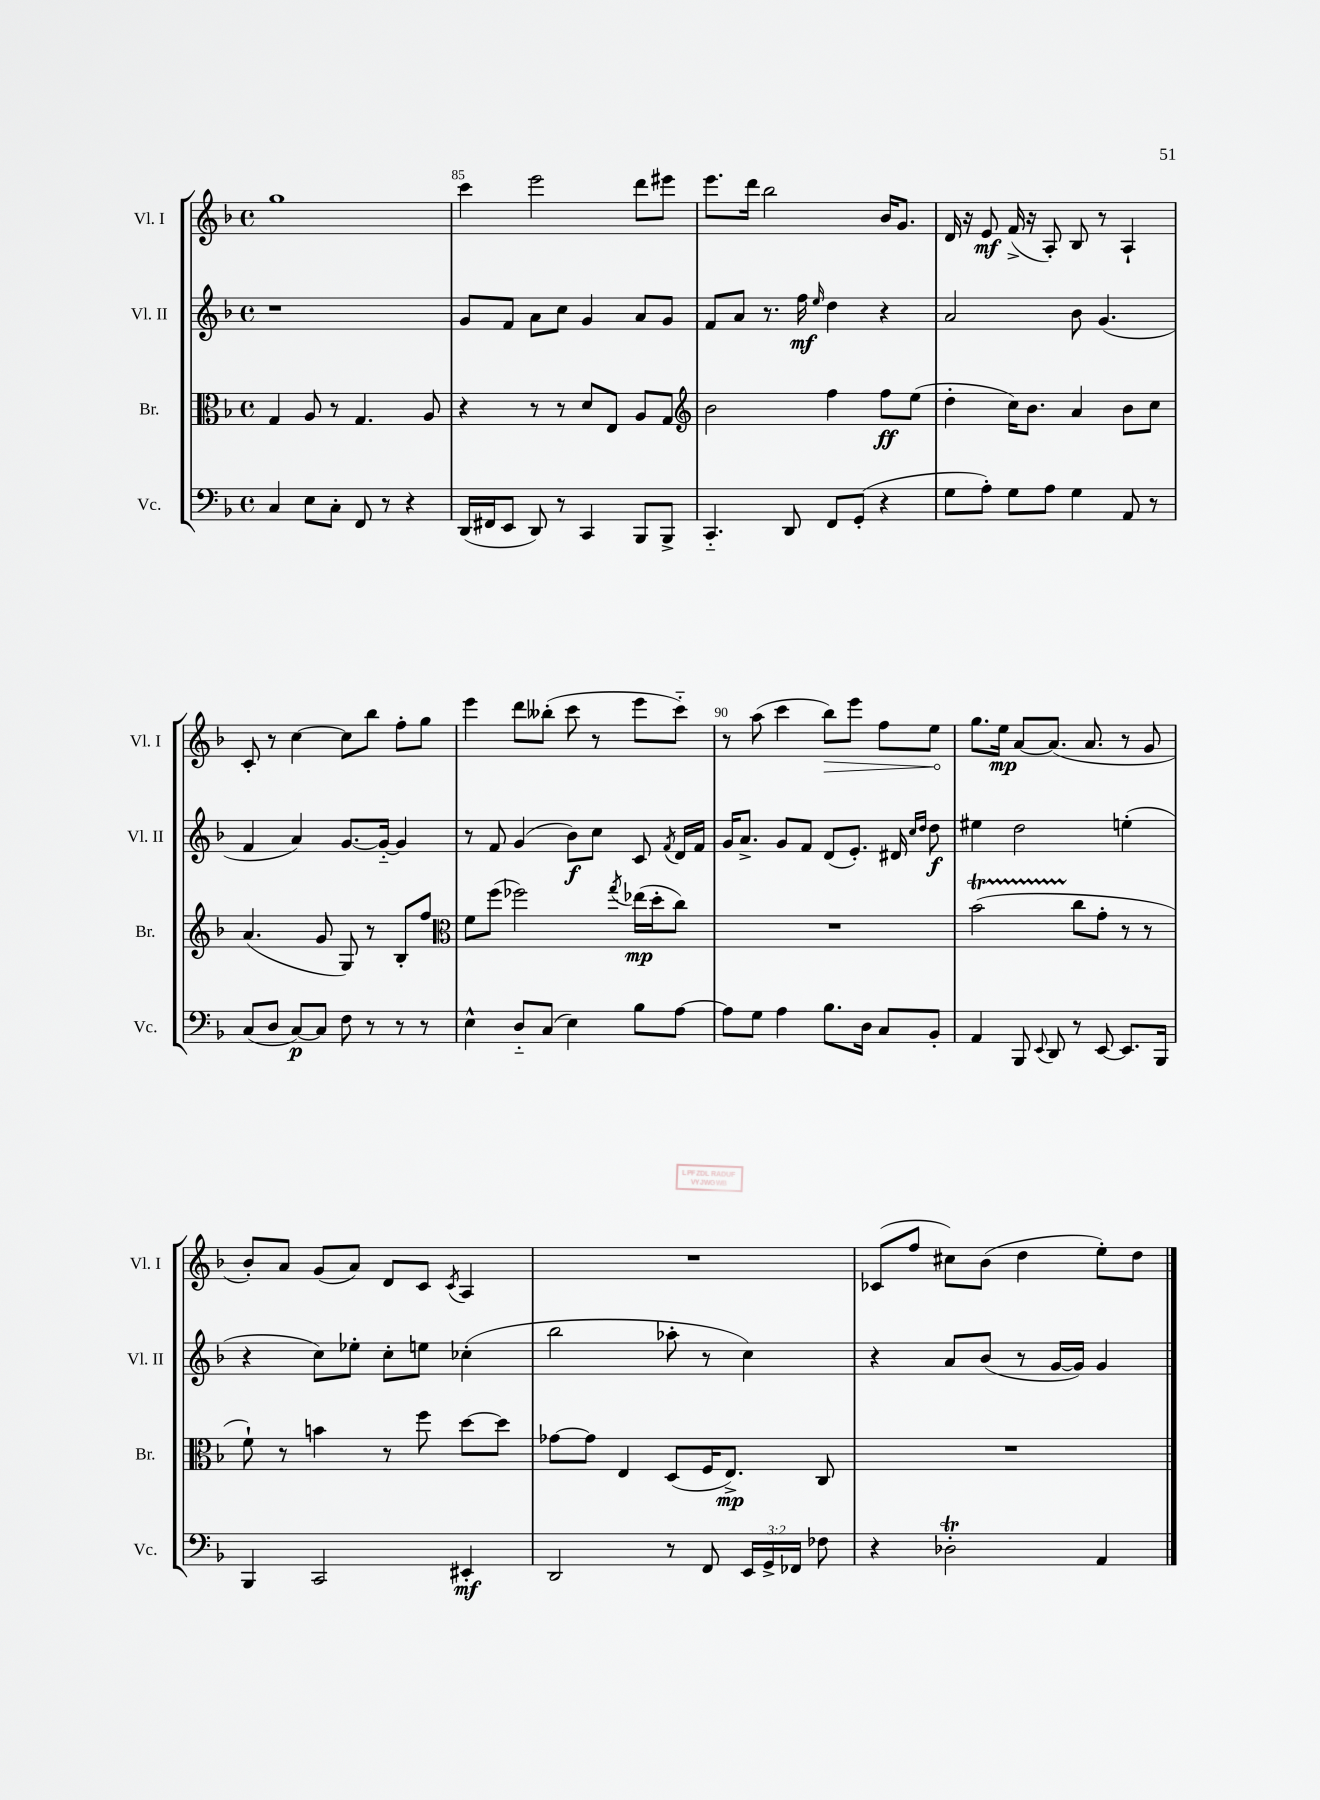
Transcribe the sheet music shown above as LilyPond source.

<<
\new StaffGroup <<
\new Staff = "s0" \with { instrumentName = "Vl. I" shortInstrumentName = "Vl. I" } {
    \clef treble \key f \major \defaultTimeSignature \time 4/4
    \autoBeamOff g''1 |
    c'''4 e'''2 d'''8[ eis'''8] |
    e'''8.[ d'''16] bes''2 bes'16[ g'8.] |
    d'16 r16 e'8\mf f'16->( r16 a8-.) bes8 r8 a4-! |
    c'8-. r8 c''4~ c''8[ bes''8] f''8[-. g''8] |
    e'''4 d'''8[ beses''8]-.( c'''8 r8 e'''8[ c'''8]-_) |
    r8 a''8( c'''4 \once \override Hairpin.circled-tip = ##t bes''8[\>) e'''8] f''8[ e''8]\! |
    g''8.[ e''16]\mp a'8[~ a'8.]( a'8. r8 g'8 |
    bes'8[-.) a'8] g'8[( a'8]) d'8[ c'8] \acciaccatura { c'8 } a4 |
    R1 |
    ces'8[( f''8] cis''8[) bes'8]( d''4 e''8[-.) d''8] \bar "|." |
}
\new Staff = "s1" \with { instrumentName = "Vl. II" shortInstrumentName = "Vl. II" } {
    \clef treble \key f \major \defaultTimeSignature \time 4/4
    \autoBeamOff r1 |
    g'8[ f'8] a'8[ c''8] g'4 a'8[ g'8] |
    f'8[ a'8] r8. f''16\mf \grace { e''16 } d''4 r4 |
    a'2 bes'8 g'4.( |
    f'4 a'4) g'8.[~ g'16]~-_ g'4 |
    r8 f'8 g'4( bes'8[\f) c''8] c'8 \acciaccatura { f'8 } d'16[ f'16] |
    g'16[ a'8.]-> g'8[ f'8] d'8[( e'8.]-.) dis'16 \grace { c''16[ d''16] } d''8\f |
    eis''4 d''2 e''4-.( |
    r4 c''8[) ees''8]-. c''8[-. e''8] ces''4-.( |
    bes''2 aes''8-. r8 c''4) |
    r4 a'8[ bes'8]( r8 g'16[~ g'16]) g'4 \bar "|." |
}
\new Staff = "s2" \with { instrumentName = "Br." shortInstrumentName = "Br." } {
    \clef alto \key f \major \defaultTimeSignature \time 4/4
    \autoBeamOff g4 a8 r8 g4. a8 |
    r4 r8 r8 d'8[ e8] a8[ g8] |
    \clef treble bes'2 f''4 f''8[\ff e''8]( |
    d''4-. c''16[) bes'8.] a'4 bes'8[ c''8] |
    a'4.( g'8 g8) r8 bes8[-. f''8] |
    \clef alto f'8[ f''8]( fes''2) \acciaccatura { g''8 } ees''16[\mp( d''16-. c''8]) |
    R1 |
    bes'2\startTrillSpan( c''8[\stopTrillSpan g'8]-. r8 r8 |
    f'8-!) r8 b'4 r8 f''8 d''8[~ d''8] |
    ges'8[~ ges'8] e4 d8[( f16 e8.]->\mp) c8 |
    R1 \bar "|." |
}
\new Staff = "s3" \with { instrumentName = "Vc." shortInstrumentName = "Vc." } {
    \clef bass \key f \major \defaultTimeSignature \time 4/4 \override Staff.TupletNumber.text = #tuplet-number::calc-fraction-text
    \autoBeamOff c4 e8[ c8]-. f,8 r8 r4 |
    d,16[( fis,16 e,8] d,8) r8 c,4 bes,,8[ bes,,8]-> |
    c,4.-_ d,8 f,8[ g,8]-.( r4 |
    g8[ a8]-.) g8[ a8] g4 a,8 r8 |
    c8[( d8] c8[~\p) c8] f8 r8 r8 r8 |
    e4-^ d8[-_ c8]( e4) bes8[ a8]~ |
    a8[ g8] a4 bes8.[ d16] c8[ bes,8]-. |
    a,4 bes,,8 \appoggiatura { e,8 } d,8 r8 e,8~ e,8.[ bes,,16] |
    bes,,4 c,2 eis,4-.\mf |
    d,2 r8 f,8 \tuplet 3/2 { e,16[ g,16-> fes,16] } fes8 |
    r4 des2-.\trill a,4 \bar "|." |
}
>>
>>
\layout { \context { \Score currentBarNumber = #84 \override BarNumber.break-visibility = ##(#f #t #t) barNumberVisibility = #(every-nth-bar-number-visible 5) } }
